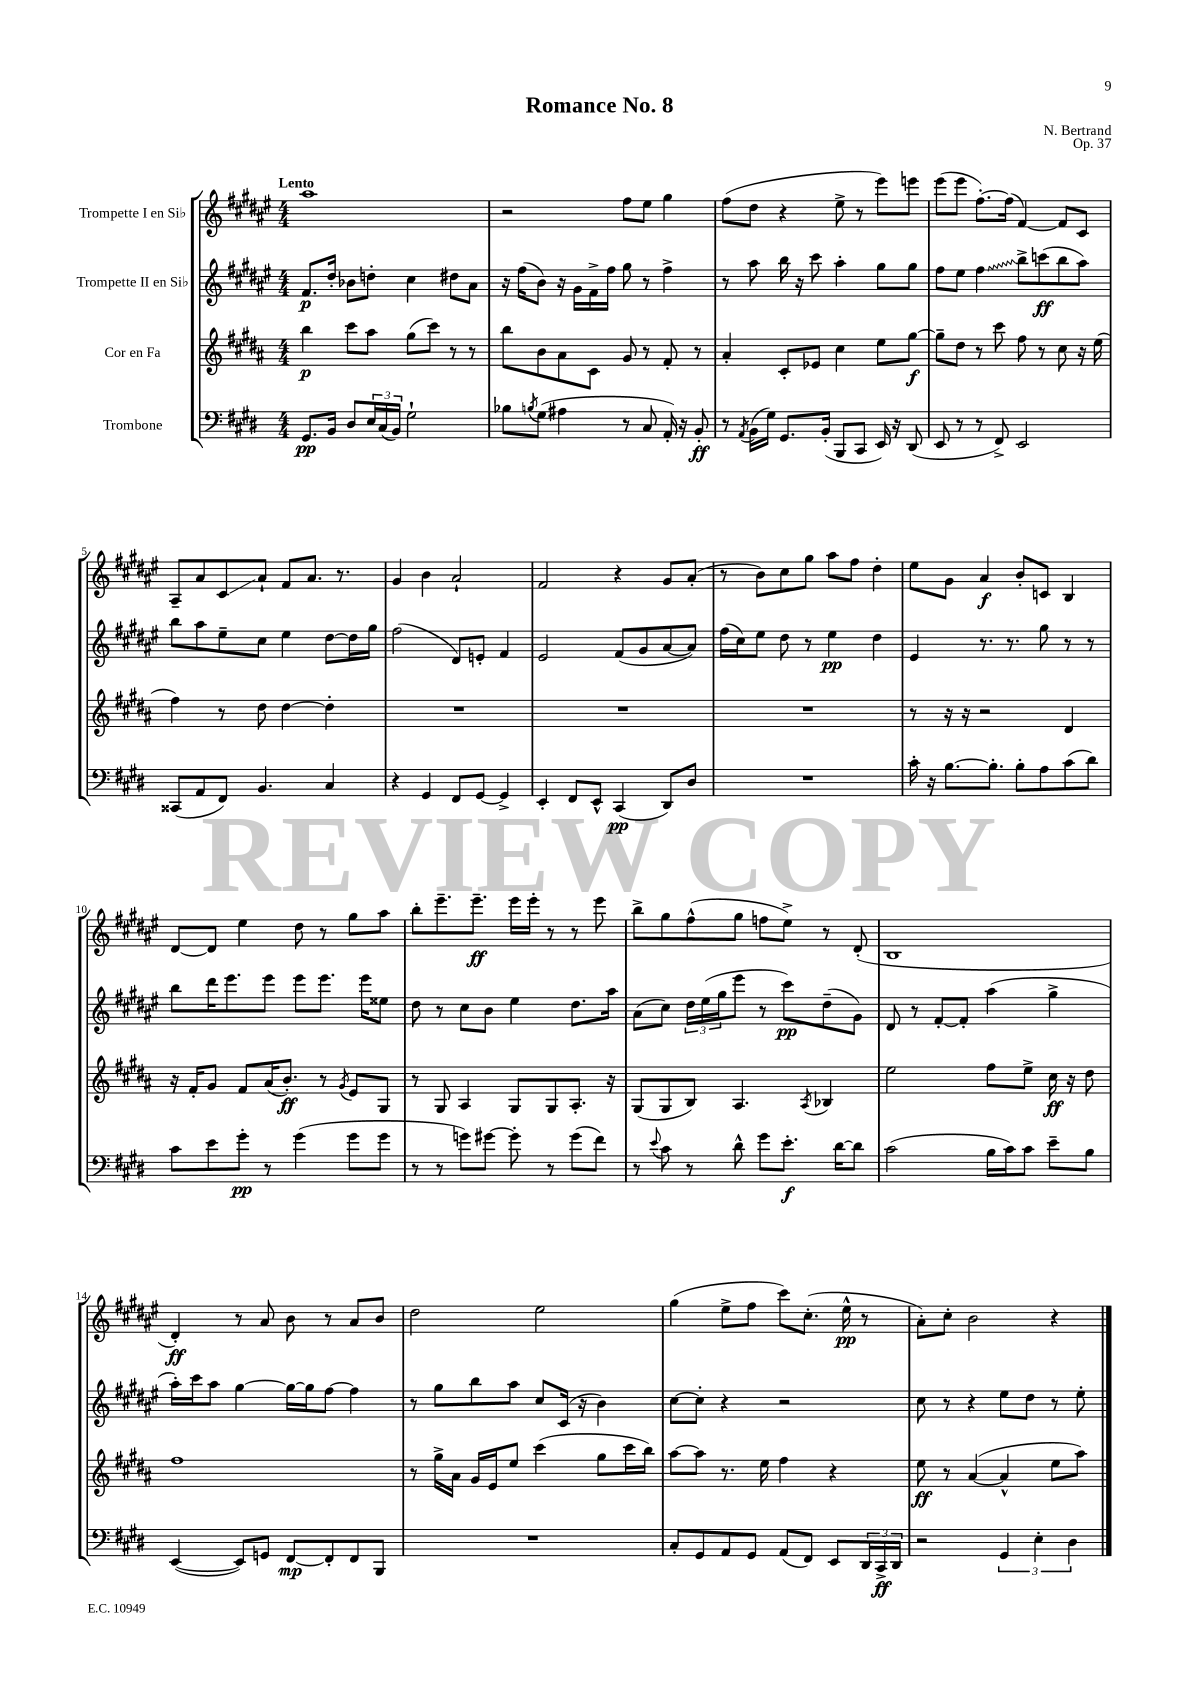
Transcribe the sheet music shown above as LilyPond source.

\header { title = "Romance No. 8" composer = "N. Bertrand" opus = "Op. 37" }
<<
\new StaffGroup <<
\new Staff = "s0" \with { instrumentName = "Trompette I en Sib" } {
    \clef treble \key fis \major \numericTimeSignature \time 4/4 \tempo "Lento"
    ais''1 |
    r2 fis''8 eis''8 gis''4 |
    fis''8( dis''8 r4 eis''8-> r8 eis'''8) e'''8 |
    eis'''8( eis'''8 fis''8.~-.) fis''16( fis'4~) fis'8 cis'8 |
    ais8-- ais'8 cis'8\glissando ais'8-! fis'8 ais'8. r8. |
    gis'4 b'4 ais'2-! |
    fis'2 r4 gis'8 ais'8-.( |
    r8 b'8) cis''8 gis''8 ais''8 fis''8 dis''4-. |
    eis''8 gis'8 ais'4\f b'8-. c'8 b4 |
    dis'8~ dis'8 eis''4 dis''8 r8 gis''8 ais''8 |
    b''8-. eis'''8.-- eis'''8.--\ff eis'''16 eis'''16-. r8 r8 eis'''8 |
    b''8-> gis''8 fis''8-^( gis''8 f''8 eis''8->) r8 dis'8-.( |
    b1 |
    dis'4-.\ff) r8 ais'8 b'8 r8 ais'8 b'8 |
    dis''2 eis''2 |
    gis''4( eis''8-> fis''8 cis'''8) cis''8.-.( eis''16-^\pp r8 |
    ais'8-.) cis''8-. b'2 r4 \bar "|." |
}
\new Staff = "s1" \with { instrumentName = "Trompette II en Sib" } {
    \clef treble \key fis \major \numericTimeSignature \time 4/4
    fis'8.\p dis''16-. bes'8 d''8-. cis''4 dis''8 ais'8 |
    r16 fis''16( b'8) r16 gis'16 fis'16-> fis''16 gis''8 r8 fis''4-> |
    r8 ais''8 b''16 r16 cis'''8 ais''4-. gis''8 gis''8 |
    fis''8 eis''8 \once \override Glissando.style = #'zigzag fis''4\glissando b''8-> c'''8\ff( b''8 ais''8) |
    b''8 ais''8 eis''8-- cis''8 eis''4 dis''8~ dis''16 gis''16 |
    fis''2( dis'8) e'8-. fis'4 |
    eis'2 fis'8( gis'8 ais'8~ ais'8) |
    fis''16( cis''16) eis''8 dis''8 r8 eis''4\pp dis''4 |
    eis'4 r8. r8. gis''8 r8 r8 |
    b''8 dis'''16 eis'''8. eis'''8 eis'''8 eis'''8. eis'''16 eisis''8 |
    dis''8 r8 cis''8 b'8 eis''4 dis''8. ais''16 |
    ais'8( cis''8) \tuplet 3/2 { dis''16 eis''16( gis''16 } eis'''8 r8 cis'''8\pp) dis''8--( gis'8) |
    dis'8 r8 fis'8~-. fis'8-. ais''4( gis''4-> |
    ais''16-.) cis'''16 ais''8 gis''4~ gis''16~ gis''16 fis''8~ fis''4 |
    r8 gis''8 b''8 ais''8 cis''8 cis'16( r16 b'4) |
    cis''8~ cis''8-. r4 r2 |
    cis''8 r8 r4 eis''8 dis''8 r8 eis''8-. \bar "|." |
}
\new Staff = "s2" \with { instrumentName = "Cor en Fa" } {
    \clef treble \key b \major \numericTimeSignature \time 4/4
    b''4\p cis'''8 ais''8 gis''8( cis'''8) r8 r8 |
    b''8 b'8 ais'8 cis'8 gis'8 r8 fis'8-. r8 |
    ais'4-. cis'8-. ees'8 cis''4 e''8 gis''8~\f |
    gis''8-- dis''8 r8 cis'''8 fis''8 r8 cis''8 r16 e''16( |
    fis''4) r8 dis''8 dis''4~ dis''4-. |
    R1 |
    R1 |
    R1 |
    r8 r16 r16 r2 dis'4 |
    r16 fis'16-. gis'8 fis'8 ais'16( b'8.-.\ff) r8 \acciaccatura { gis'8 } e'8 gis8 |
    r8 gis8 ais4 gis8 gis8 ais8.-. r16 |
    gis8( gis8 b8) ais4. \acciaccatura { ais8 } bes4 |
    e''2 fis''8 e''8-> cis''16\ff r16 dis''8 |
    fis''1 |
    r8 gis''16-> ais'16 gis'16 e'16 e''8 cis'''4( gis''8 cis'''16 b''16) |
    ais''8~ ais''8 r8. e''16 fis''4 r4 |
    e''8\ff r8 ais'4~( ais'4-^ e''8 ais''8) \bar "|." |
}
\new Staff = "s3" \with { instrumentName = "Trombone" } {
    \clef bass \key e \major \numericTimeSignature \time 4/4
    gis,8.\pp b,16 dis8 \tuplet 3/2 { e16 cis16( b,16) } gis2-! |
    bes8 \acciaccatura { b8 } gis8( ais4 r8 cis8 a,16-.) r16 b,8-.\ff |
    r8 \acciaccatura { a,8 } b,16( gis16) gis,8. b,16-.( b,,8 cis,8 e,16) r16 dis,8( |
    e,8 r8 r8 fis,8->) e,2 |
    cisis,8( a,8 fis,8) b,4. cis4 |
    r4 gis,4 fis,8 gis,8~ gis,4-> |
    e,4-. fis,8 e,8-^ cis,4\pp( dis,8) dis8 |
    R1 |
    cis'16-. r16 b8.~ b8.-. b8-. a8 cis'8( dis'8) |
    cis'8 e'8 gis'8-.\pp r8 gis'4( gis'8 gis'8 |
    r8 r8 g'8) gis'8~ gis'8-. r8 gis'8( fis'8) |
    r8 \appoggiatura { e'8 } cis'8 r8 dis'8-^ gis'8 e'8.-.\f dis'16~ dis'8 |
    cis'2( b16 cis'16) cis'8 e'8-- b8 |
    e,4~( e,8) g,8 fis,8~\mp fis,8-. fis,8 b,,8 |
    R1 |
    cis8-. gis,8 a,8 gis,8 a,8( fis,8) e,8 \tuplet 3/2 { dis,16 cis,16->\ff dis,16 } |
    r2 \tuplet 3/2 { gis,4 e4-. dis4 } \bar "|." |
}
>>
>>
